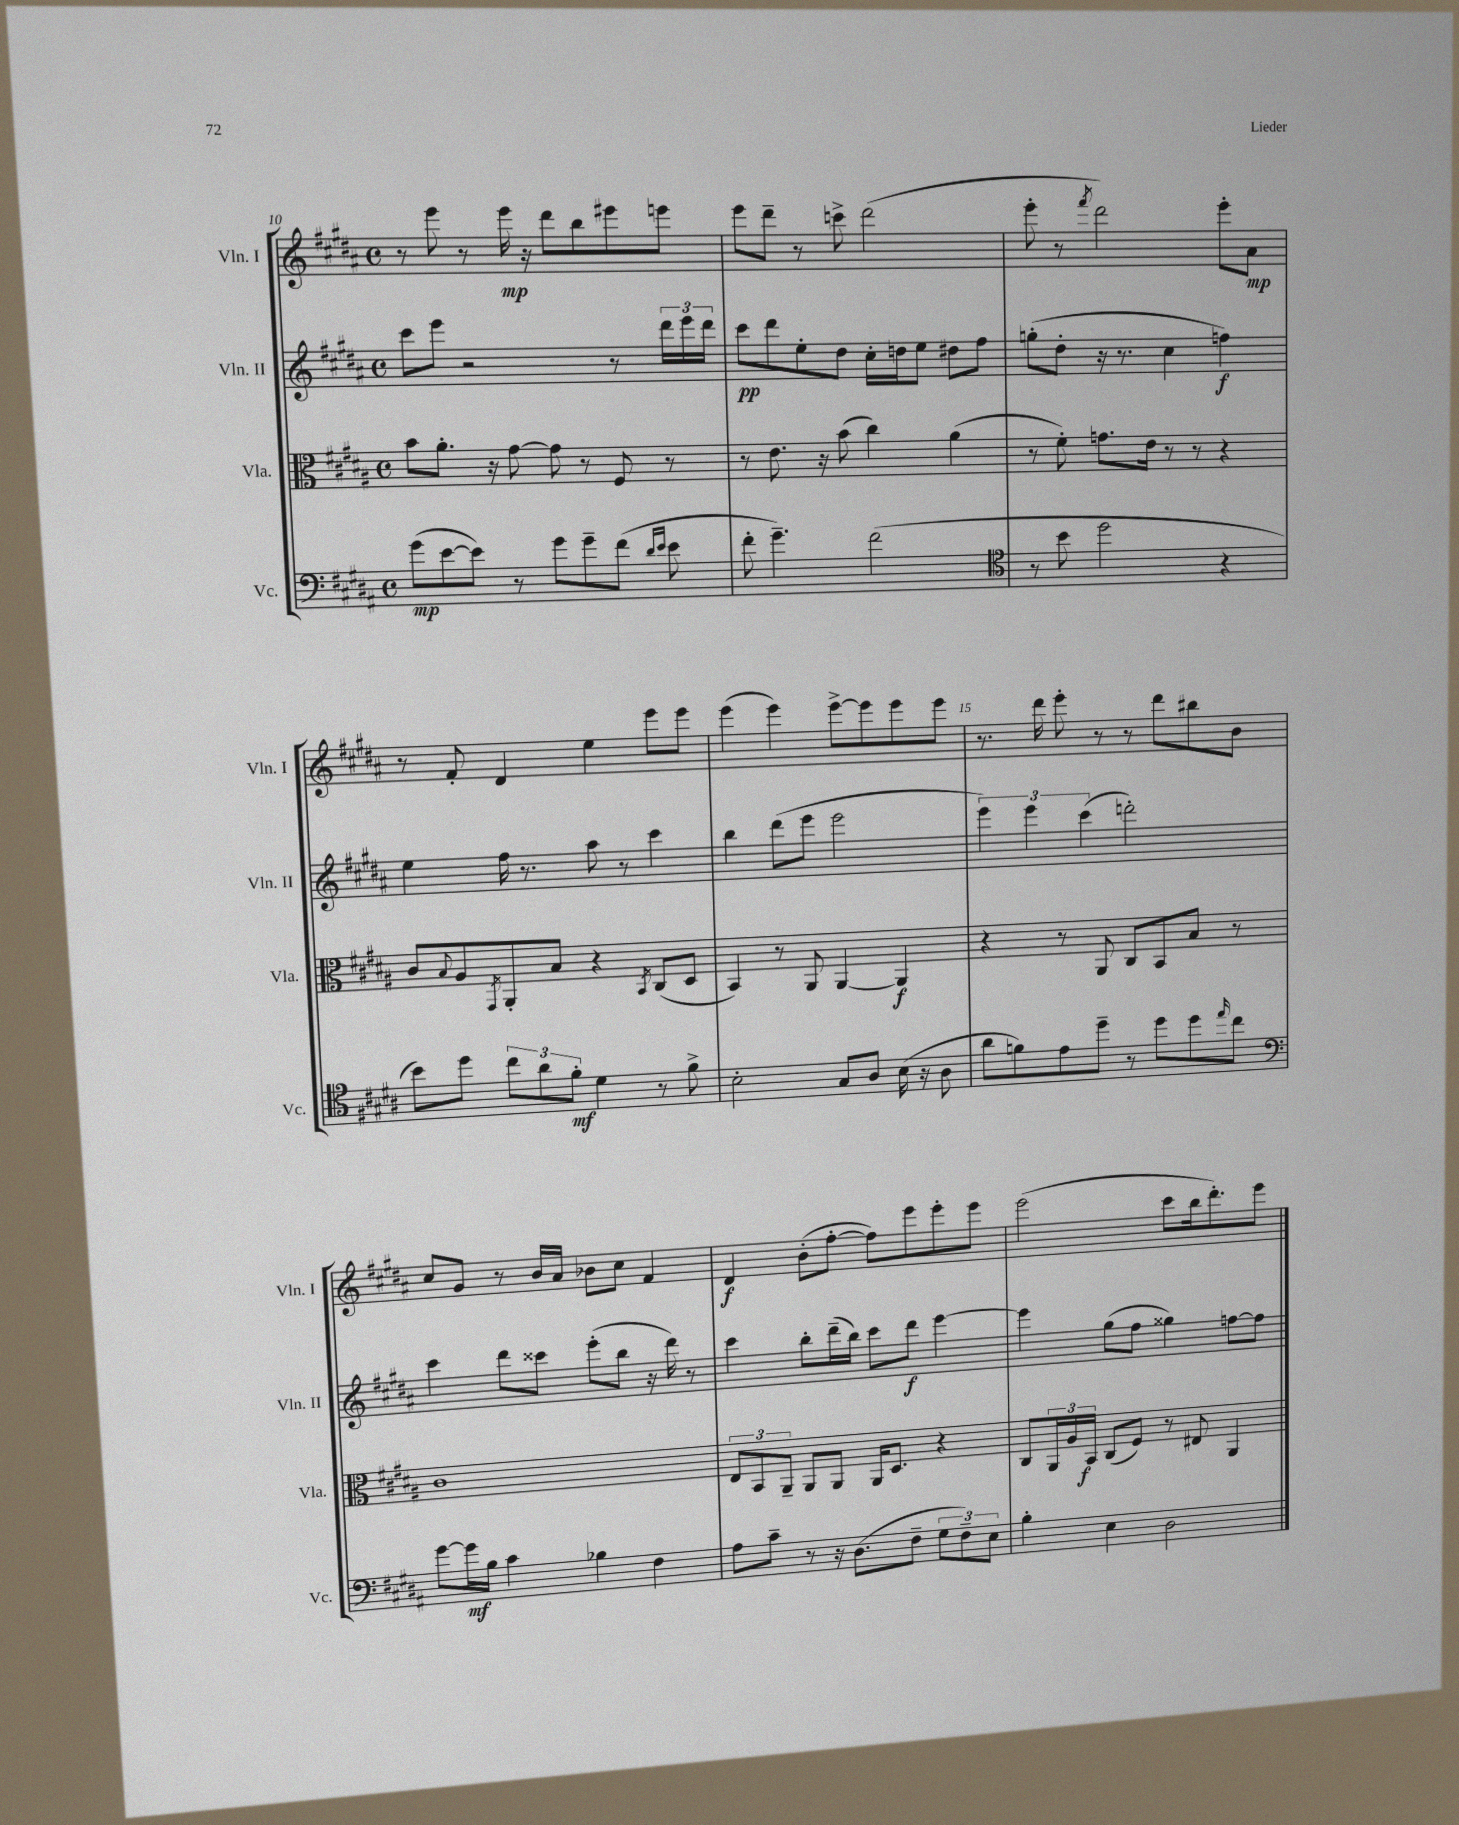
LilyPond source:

<<
\new StaffGroup <<
\new Staff = "s0" \with { instrumentName = "Vln. I" shortInstrumentName = "Vln. I" } {
    \clef treble \key b \major \defaultTimeSignature \time 4/4
    r8 e'''8 r8 e'''16\mp r16 dis'''8 b''8 eis'''8 e'''8 |
    e'''8 dis'''8-- r8 c'''8-> dis'''2( |
    e'''8-. r8 \acciaccatura { fis'''8 } dis'''2) e'''8-. ais'8\mp |
    r8 fis'8-. dis'4 e''4 e'''8 e'''8 |
    e'''4( e'''4) e'''8~-> e'''8 e'''8 e'''8 |
    r8. dis'''16 e'''8-. r8 r8 dis'''8 bis''8 b'8 |
    cis''8 gis'8 r8 b'16 ais'16 bes'8 cis''8 fis'4 |
    dis'4\f b'8-.( fis''8~-. fis''8) e'''8 e'''8-. e'''8 |
    e'''2( cis'''8 b''16 dis'''8.-.) e'''8 \bar "|." |
}
\new Staff = "s1" \with { instrumentName = "Vln. II" shortInstrumentName = "Vln. II" } {
    \clef treble \key b \major \defaultTimeSignature \time 4/4
    cis'''8 e'''8 r2 r8 \tuplet 3/2 { dis'''16 e'''16 dis'''16 } |
    cis'''8\pp dis'''8 e''8-. dis''8 cis''16-. d''16 e''8 dis''8 fis''8 |
    g''8-.( dis''8-. r16 r8. cis''4 f''4\f) |
    e''4 fis''16 r8. ais''8 r8 cis'''4 |
    b''4 dis'''8( e'''8 e'''2 |
    \tuplet 3/2 { e'''4) e'''4 cis'''4( } d'''2-.) |
    cis'''4 dis'''8 cisis'''8 e'''8-.( b''8 r16 dis'''16) r8 |
    cis'''4 b''8-. dis'''16--( b''16) cis'''8 dis'''8\f e'''4~ |
    e'''4 gis''8( fis''8 gisis''4) f''8~ f''8 \bar "|." |
}
\new Staff = "s2" \with { instrumentName = "Vla." shortInstrumentName = "Vla." } {
    \clef alto \key b \major \defaultTimeSignature \time 4/4
    b'8 ais'8.-. r16 gis'8~ gis'8 r8 fis8 r8 |
    r8 e'8. r16 b'8( cis''4) ais'4( |
    r8 fis'8-.) g'8. e'16 r8 r8 r4 |
    cis'8 \appoggiatura { b8 } ais8 \acciaccatura { gis,8 } ais,8-. b8 r4 \acciaccatura { b,8 } cis8( dis8 |
    b,4) r8 ais,8 ais,4~ ais,4\f |
    r4 r8 ais,8 cis8 b,8 b8 r8 |
    cis'1 |
    \tuplet 3/2 { e8 b,8 ais,8-- } ais,8 ais,8 ais,16 dis8. r4 |
    cis8 \tuplet 3/2 { ais,16 ais16 b,16\f } cis8( fis8) r8 eis8 ais,4 \bar "|." |
}
\new Staff = "s3" \with { instrumentName = "Vc." shortInstrumentName = "Vc." } {
    \clef bass \key b \major \defaultTimeSignature \time 4/4
    gis'8\mp( e'8~ e'8) r8 gis'8 gis'8-- fis'8( \grace { dis'16 e'16 } e'8 |
    fis'8-. gis'4.--) fis'2( |
    \clef tenor r8 b'8 dis''2 r4 |
    b'8) dis''8 \tuplet 3/2 { cis''8 ais'8 fis'8-.\mf } dis'4 r8 fis'8-> |
    b2-. gis8 ais8 b16( r16 ais8 |
    ais'8 f'8) e'8 dis''8-- r8 dis''8 dis''8 \grace { e''16 } cis''8 |
    \clef bass gis'8~ gis'16\mf b16 cis'4 bes4 fis4 |
    ais8 cis'8-- r8 r16 dis8.( fis8-- \tuplet 3/2 { gis8 fis8--) e8 } |
    b4-. e4 dis2 \bar "|." |
}
>>
>>
\layout { \context { \Score currentBarNumber = #10 \override BarNumber.break-visibility = ##(#f #t #t) barNumberVisibility = #(every-nth-bar-number-visible 5) } }
